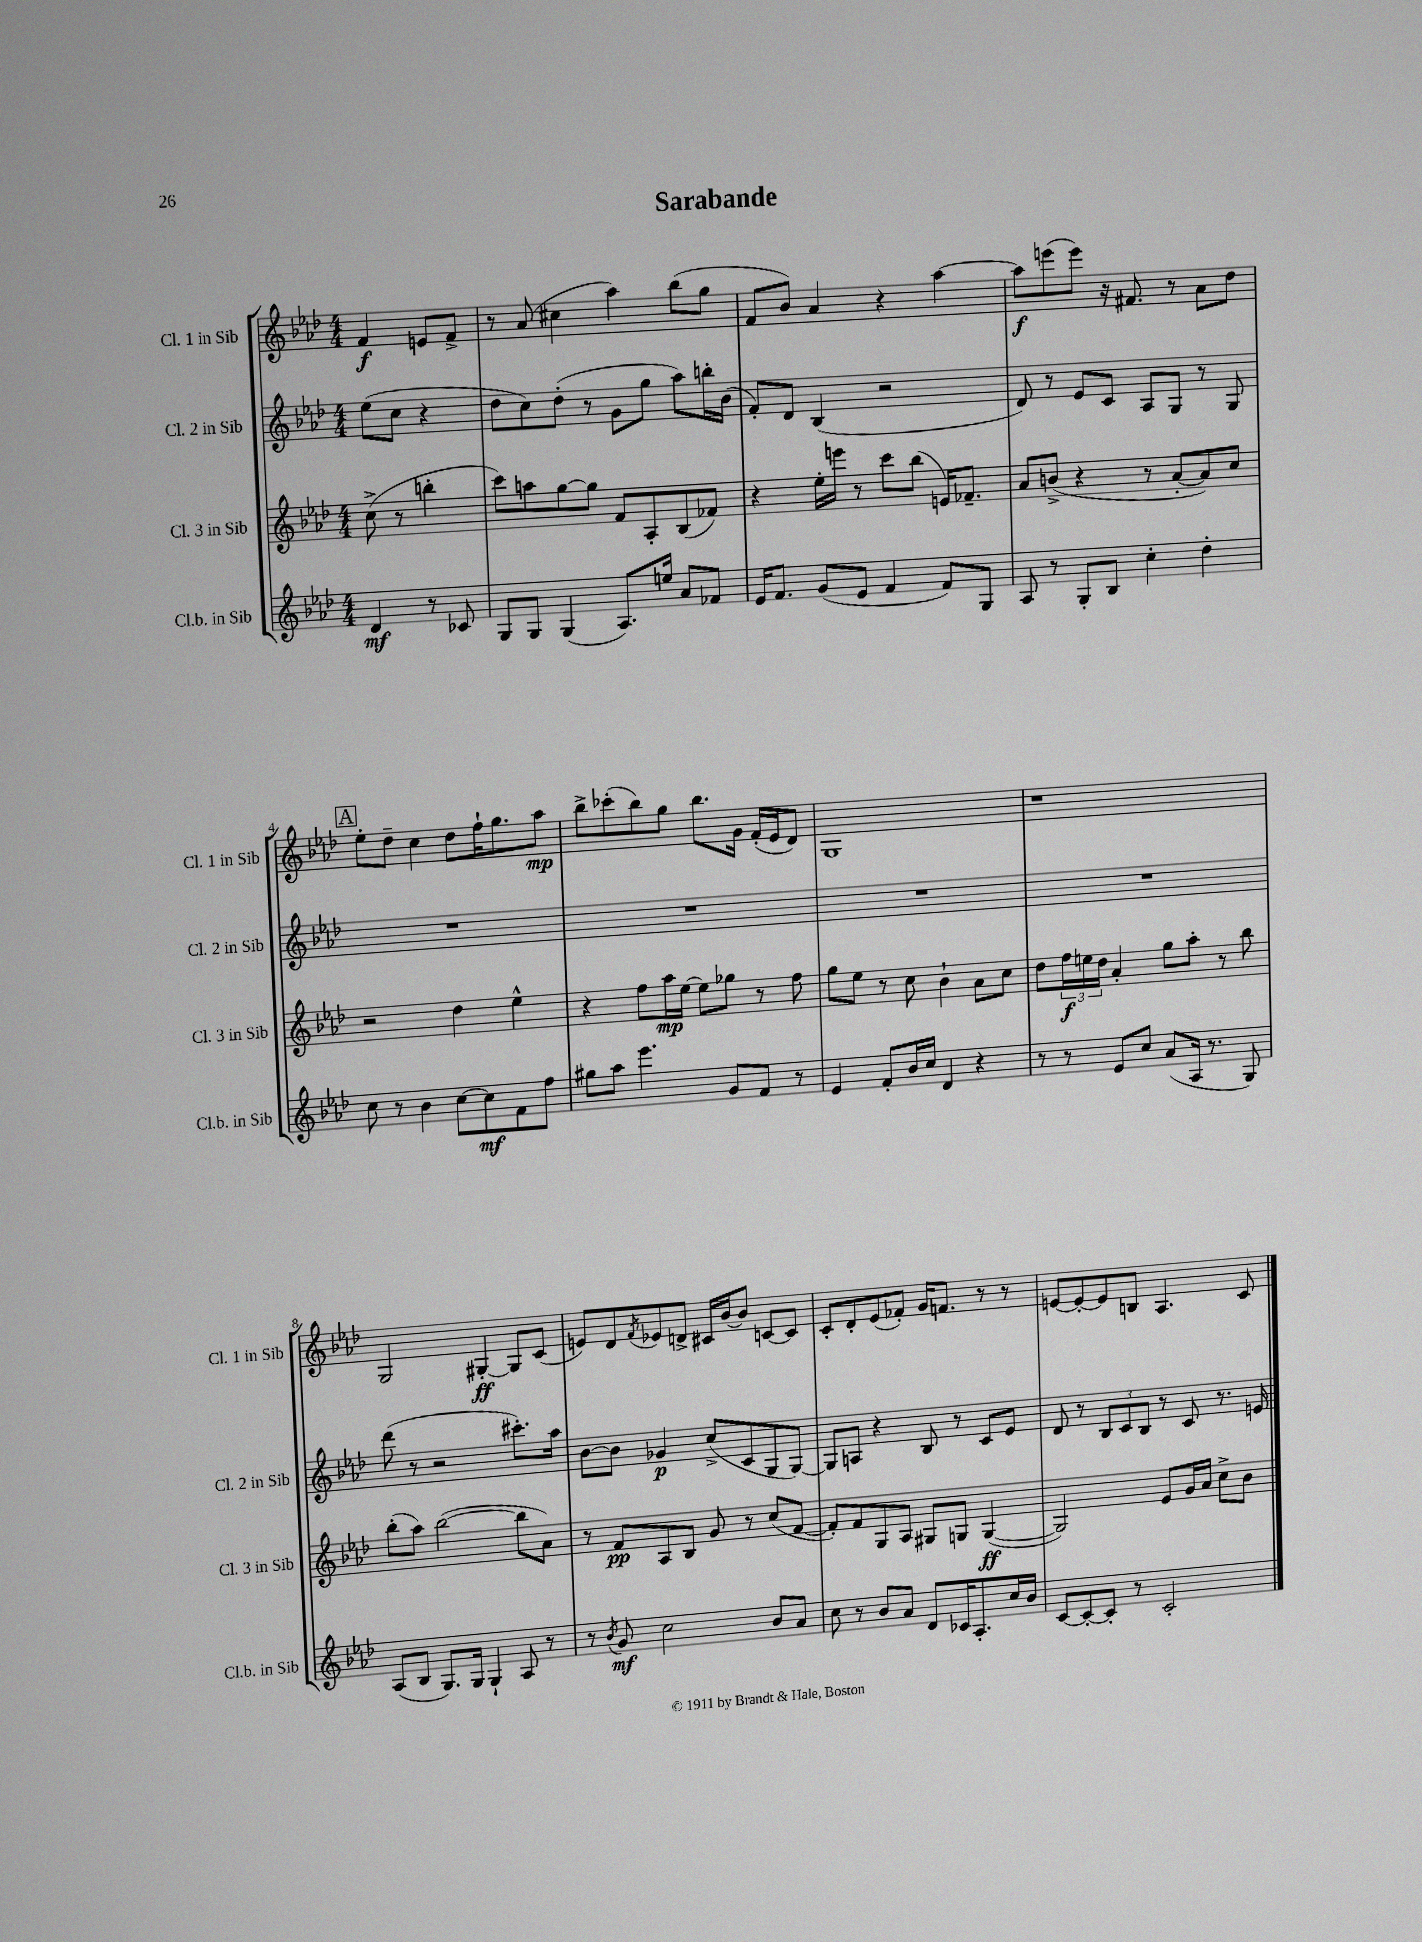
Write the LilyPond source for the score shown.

\header { title = "Sarabande" }
<<
\new StaffGroup <<
\new Staff = "s0" \with { instrumentName = "Cl. 1 in Sib" shortInstrumentName = "Cl. 1 in Sib" } {
    \clef treble \key aes \major \numericTimeSignature \time 4/4 \partial 2
    f'4\f e'8 f'8-> |
    r8 aes'8( cis''4 aes''4) bes''8( g''8 |
    f'8 bes'8) aes'4 r4 aes''4~ |
    aes''8\f e'''8( e'''8) r16 fis'8. r8 aes'8 des''8 |
    \mark \markup { \box "A" } ees''8-. des''8-- c''4 des''8 f''16-! g''8. aes''8\mp |
    bes''8-> ces'''8-.( bes''8) g''8 bes''8. g'16 f'16-.( ees'16 des'8) |
    g1 |
    r1 |
    g2 gis4~-.\ff gis8 c'8( |
    e'8) des'8 \acciaccatura { f'8 } ees'8 d'8-> cis'16 bes'16~ bes'8 c'8~ c'8 |
    c'8-. des'8-. ees'8( fes'8-.) g'16 f'8. r8 r8 |
    e'8~ e'8~-. e'8 b8 aes4. c'8 \bar "|." |
}
\new Staff = "s1" \with { instrumentName = "Cl. 2 in Sib" shortInstrumentName = "Cl. 2 in Sib" } {
    \clef treble \key aes \major \numericTimeSignature \time 4/4 \partial 2
    ees''8( c''8 r4 |
    des''8 c''8) des''8-.( r8 g'8 g''8 aes''8) b''16-. bes'16( |
    f'8-.) des'8 bes4( r2 |
    des'8) r8 ees'8 c'8 aes8 g8 r8 g8 |
    \mark \markup { \box "A" } R1 |
    R1 |
    R1 |
    R1 |
    des'''8( r8 r2 cis'''8.-.) aes''16 |
    bes'8~ bes'8 ges'4\p c''8->( c'8 g8 g8~) |
    g8 a8 r4 bes8 r8 c'8 ees'8 |
    des'8 r8 \tuplet 3/2 { bes8 c'8 bes8 } r8 c'8 r8. e'16 \bar "|." |
}
\new Staff = "s2" \with { instrumentName = "Cl. 3 in Sib" shortInstrumentName = "Cl. 3 in Sib" } {
    \clef treble \key aes \major \numericTimeSignature \time 4/4 \partial 2
    c''8->( r8 b''4-. |
    c'''8) a''8 g''8~ g''8 f'8 aes8-. bes8( fes'8) |
    r4 ees''16-. e'''16 r8 c'''8 bes''8( e'16) fes'8.-- |
    aes'8 b'8->( r4 r8 aes'8~-. aes'8) c''8 |
    \mark \markup { \box "A" } r2 des''4 ees''4-^ |
    r4 f''8 aes''16\mp ees''16~ ees''8 ges''8 r8 f''8 |
    g''8 ees''8 r8 c''8 bes'4-! aes'8 c''8 |
    des''8 \tuplet 3/2 { f''16\f e''16 des''16 } aes'4-. g''8 aes''8-. r8 bes''8 |
    bes''8-.( aes''8) bes''2~( bes''8 aes'8) |
    r8 f'8\pp aes8 bes8 g'8 r8 c''8( f'8~ |
    f'8-.) f'8 g8 aes8 gis8 g8 g4~\ff( |
    g2) ees'8 g'16 aes'16 c''8-> bes'8 \bar "|." |
}
\new Staff = "s3" \with { instrumentName = "Cl.b. in Sib" shortInstrumentName = "Cl.b. in Sib" } {
    \clef treble \key aes \major \numericTimeSignature \time 4/4 \partial 2
    des'4\mf r8 ces'8 |
    g8 g8 g4( aes8.) e''16 aes'8 fes'8 |
    ees'16 f'8. g'8( ees'8 f'4 f'8) g8 |
    aes8 r8 g8-. bes8 c''4-. des''4-. |
    \mark \markup { \box "A" } c''8 r8 bes'4 c''8~ c''8\mf f'8 f''8 |
    gis''8 aes''8 ees'''4. g'8 f'8 r8 |
    ees'4 f'8-. bes'16 c''16 des'4 r4 |
    r8 r8 ees'8 c''8 aes'8( aes16 r8. g8) |
    aes8( bes8 g8.) g16 g4-! aes8 r8 |
    r8 \acciaccatura { bes'8 } g'8\mf c''2 bes'8 aes'8 |
    c''8 r8 bes'8 aes'8 des'8 ces'16 aes8.-. c''16 bes'16 |
    c'8~ c'8~-. c'8-. r8 c'2-. \bar "|." |
}
>>
>>
